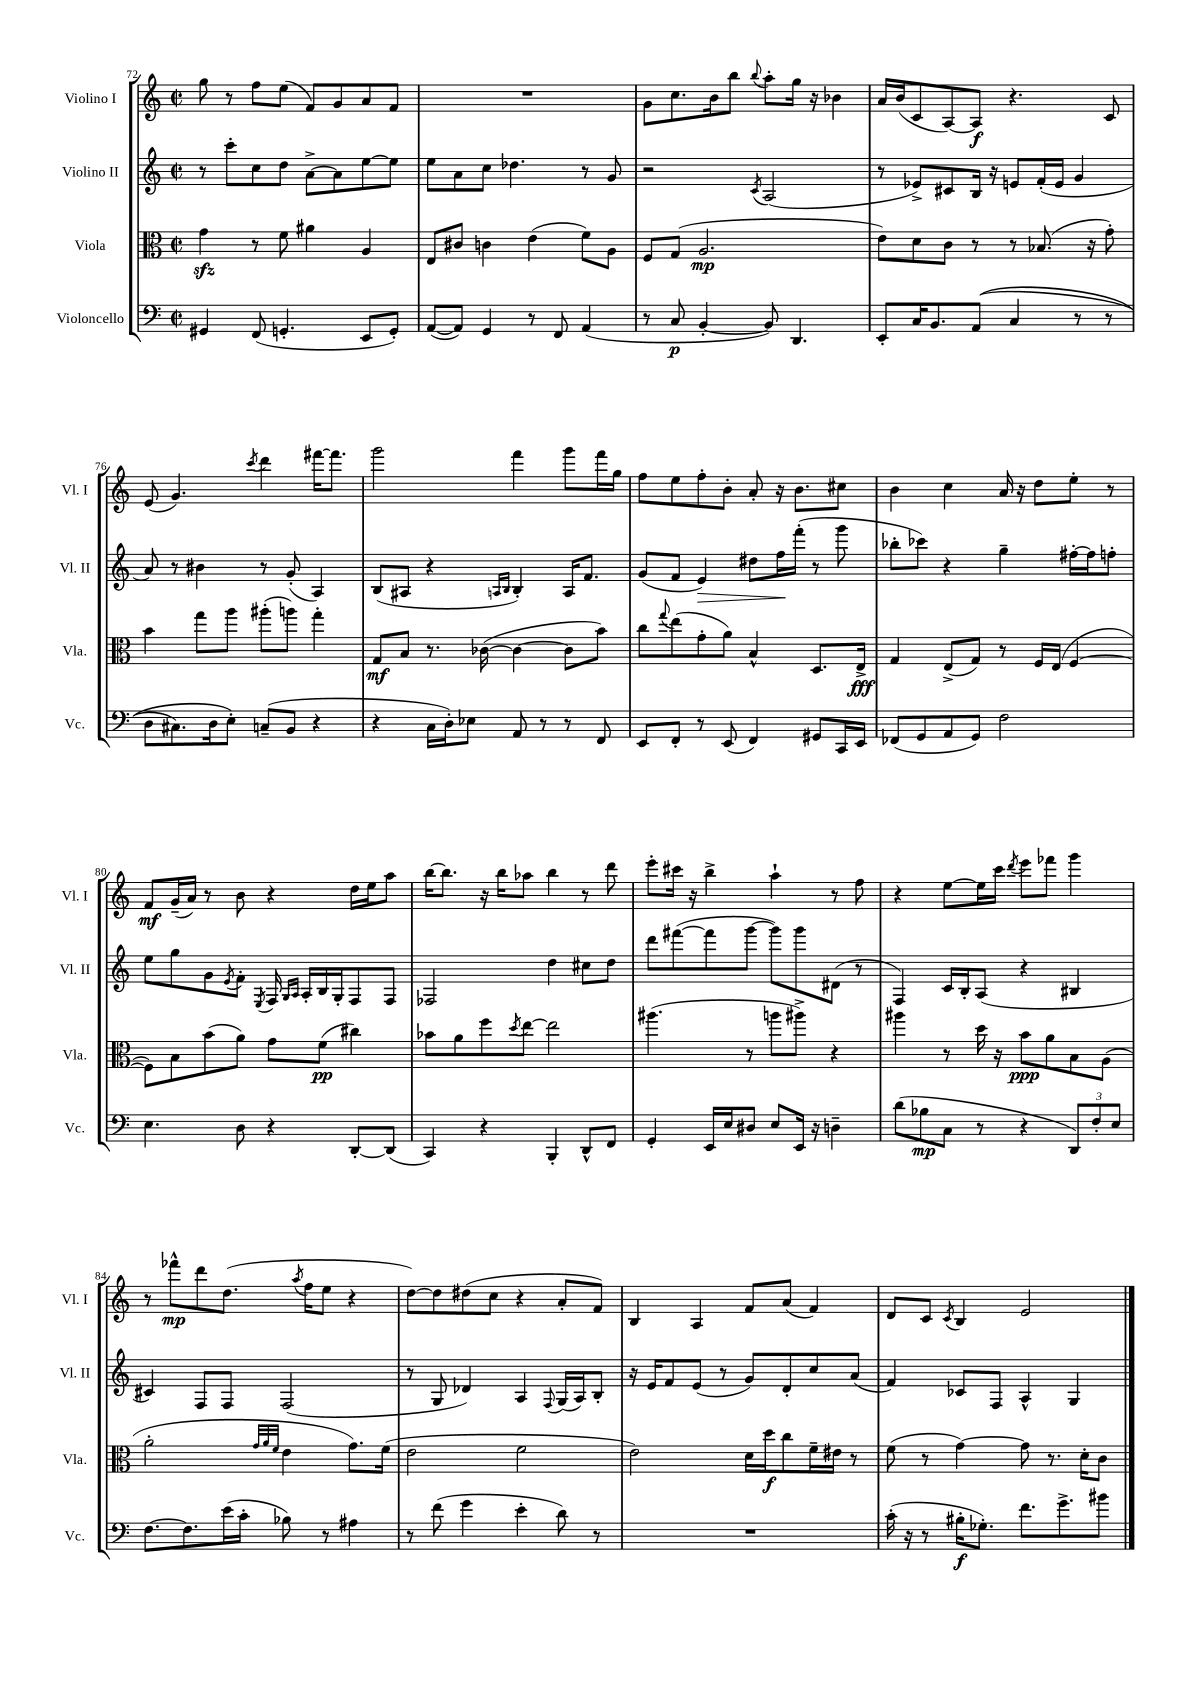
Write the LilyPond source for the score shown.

<<
\new StaffGroup <<
\new Staff = "s0" \with { instrumentName = "Violino I" shortInstrumentName = "Vl. I" } {
    \clef treble \key c \major \defaultTimeSignature \time 2/2
    g''8 r8 f''8 e''8( f'8) g'8 a'8 f'8 |
    R1 |
    g'8 c''8. b'16 b''8 \appoggiatura { b''8 } a''8-. g''16 r16 bes'4 |
    a'16 b'16( c'8 a8~) a8\f r4. c'8 |
    e'8( g'4.) \acciaccatura { c'''8 } d'''4 fis'''16~ fis'''8. |
    g'''2 f'''4 g'''8 f'''16 g''16 |
    f''8 e''8 f''8-. b'8-. a'8-. r16 b'8. cis''8 |
    b'4 c''4 a'16 r16 d''8 e''8-. r8 |
    f'8\mf g'16--( a'16) r8 b'8 r4 d''16 e''16 a''8 |
    b''16~ b''8. r16 b''16 aes''8 b''4 r8 d'''8 |
    e'''8-. cis'''16 r16 b''4-> a''4-! r8 f''8 |
    r4 e''8~ e''16 c'''16 \acciaccatura { d'''8 } e'''8 fes'''8 g'''4 |
    r8 fes'''8-^\mp d'''8 d''8.( \acciaccatura { a''8 } f''16 e''8 r4 |
    d''8~) d''8 dis''8( c''8 r4 a'8-. f'8) |
    b4 a4 f'8 a'8( f'4) |
    d'8 c'8 \acciaccatura { c'8 } b4 e'2 \bar "|." |
}
\new Staff = "s1" \with { instrumentName = "Violino II" shortInstrumentName = "Vl. II" } {
    \clef treble \key c \major \defaultTimeSignature \time 2/2
    r8 c'''8-. c''8 d''8 a'8~-> a'8 e''8~ e''8 |
    e''8 a'8 c''8 des''4. r8 g'8 |
    r2 \acciaccatura { c'8 } a2( |
    r8 ees'8->) cis'8 b16 r16 e'8 f'16-.( e'16 g'4 |
    a'8) r8 bis'4 r8 g'8-.( a4) |
    b8( ais8 r4 \grace { a16 b16 } b4-.) a16 f'8. |
    g'8( f'8 e'4\>) dis''8 f''16\! f'''16-.( r8 g'''8 |
    bes''8-. ces'''8) r4 g''4-- fis''16~-. fis''16 f''8-. |
    e''8 g''8 g'8 \acciaccatura { e'8 } f'8-. \acciaccatura { e8 } f16 \grace { g16 a16 } a16-. b16 g16-. f8 f8 |
    fes2 d''4 cis''8 d''8 |
    d'''8 fis'''8~( fis'''8 g'''8~ g'''8) g'''8 dis'8( r8 |
    f4) c'16 b16-. a8( r4 bis4 |
    cis'4) f8 f8 f2( |
    r8 g8 des'4) a4 \appoggiatura { f8 } g16( a16) b8-. |
    r16 e'16 f'8 e'8( r8 g'8) d'8-. c''8 a'8( |
    f'4) ces'8 f8 a4-^ g4 \bar "|." |
}
\new Staff = "s2" \with { instrumentName = "Viola" shortInstrumentName = "Vla." } {
    \clef alto \key c \major \defaultTimeSignature \time 2/2
    g'4\sfz r8 f'8 ais'4 a4 |
    e8 cis'8 c'4 e'4( f'8) a8 |
    f8 g8( a2.\mp |
    e'8) d'8 c'8 r8 r8 bes8.( r16 g'8-.) |
    b'4 g''8 a''8 ais''8-.( a''8) g''4-. |
    g8\mf b8 r8. ces'16~( ces'4~ ces'8 b'8) |
    c''8 \appoggiatura { g''8 } e''8( g'8-. a'8) b4-^ d8. e16->\fff |
    g4 e8->( g8) r8 f16 e16( f4~ |
    f8) b8 b'8( a'8) g'8 f'8\pp( cis''4) |
    bes'8 a'8 f''8 \acciaccatura { d''8 } e''8~ e''2 |
    ais''4.( r8 a''8 ais''8->) r4 |
    ais''4 r8 d''16 r16 b'8\ppp a'8 b8 a8( |
    a'2-. \grace { g'32 a'32 f'32 } e'4 g'8.) f'16( |
    e'2 f'2 |
    e'2) d'16 d''16\f c''8 f'16-- eis'16 r8 |
    f'8( r8 g'4~) g'8 r8. d'16-. c'8 \bar "|." |
}
\new Staff = "s3" \with { instrumentName = "Violoncello" shortInstrumentName = "Vc." } {
    \clef bass \key c \major \defaultTimeSignature \time 2/2
    gis,4 f,8( g,4.-. e,8 g,8-.) |
    a,8~( a,8) g,4 r8 f,8 a,4( |
    r8 c8\p b,4~-. b,8) d,4. |
    e,8-. c16 b,8. a,8(\( c4 r8 r8 |
    d8 cis8.) d16 e8-.\) c8--( b,8 r4 |
    r4 c16 d16-.) ees8 a,8 r8 r8 f,8 |
    e,8 f,8-. r8 e,8( f,4) gis,8 c,16 e,16 |
    fes,8( g,8 a,8 g,8) f2 |
    e4. d8 r4 d,8~-. d,8( |
    c,4) r4 b,,4-. d,8-^ f,8 |
    g,4-. e,16 e16 dis8 e8 e,16 r16 d4-- |
    d'8( bes8\mp c8 r8 r4 \tuplet 3/2 { d,8) f8-. e8 } |
    f8.~ f8. e'16( c'16-. bes8) r8 ais4 |
    r8 f'8( g'4 e'4-. d'8) r8 |
    R1 |
    c'16-.( r16 r8 bis16-.\f ges8.-.) f'8. g'8.-> bis'8 \bar "|." |
}
>>
>>
\layout { \context { \Score currentBarNumber = #72 } }
